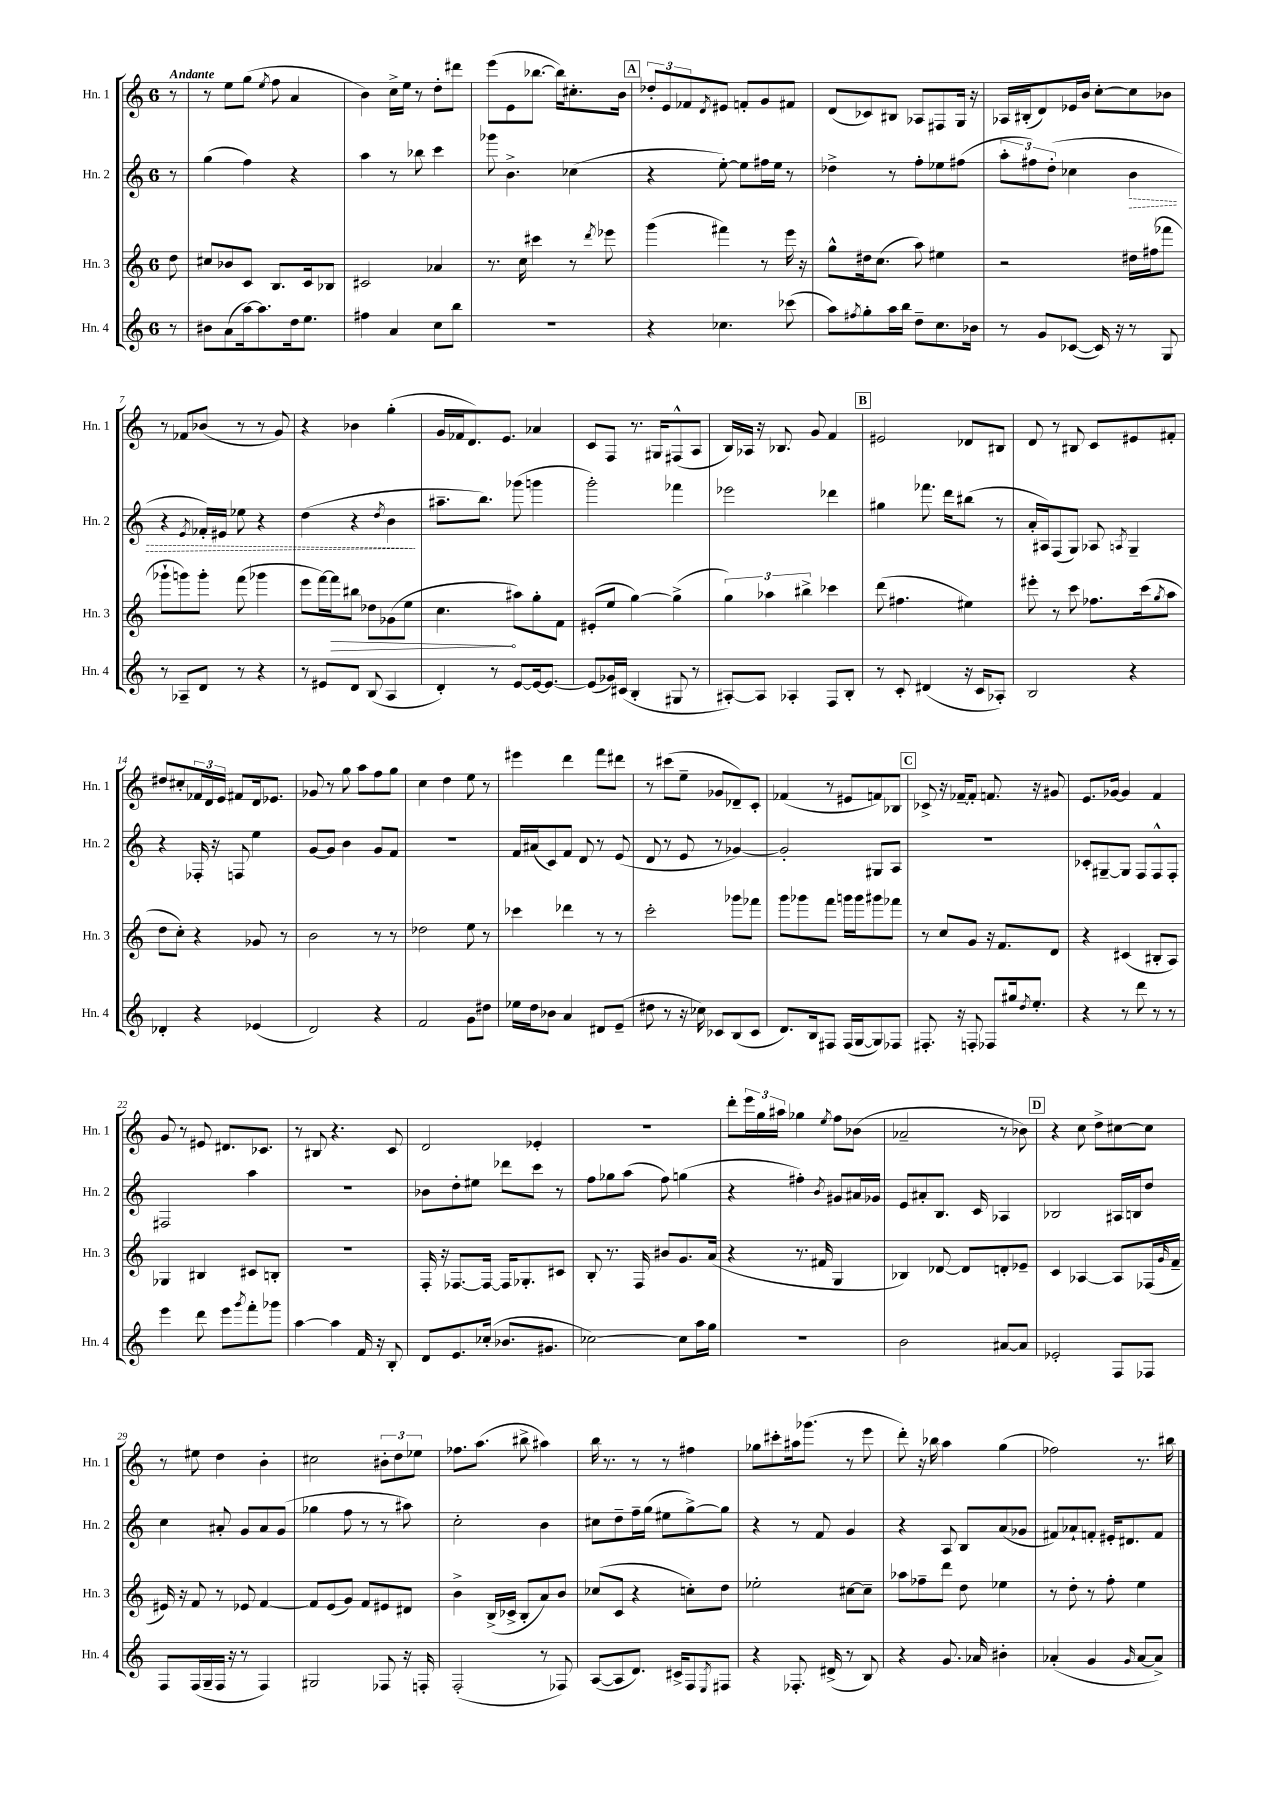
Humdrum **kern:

**kern	**kern	**kern	**kern
*staff4	*staff3	*staff2	*staff1
*clefG2	*clefG2	*clefG2	*clefG2
*k[]	*k[]	*k[]	*k[]
*M6/8	*M6/8	*M6/8	*M6/8
8r	8dd	8r	8r
=	=	=	=
8b#	8cc#	(4gg	8r
(8a	8b-	.	8ee
[16aa)	8c	4ff)	(8gg
8.aa]	.	.	.
.	.	.	8qee
.	8.B	.	8ff
16dd	.	4r	4a
8.ee	16c	.	.
.	8B-	.	.
=	=	=	=
4ff#	2c#	4aa	4b)
4a	.	8r	16cc^
.	.	.	16ee
.	.	8bb-	8r
8cc	4a-	4ccc	8dd'
8bb	.	.	8ddd#
=	=	=	=
2.r	8.r	8ggg-	(8eee
.	.	4.b^	8e
.	16cc	.	.
.	4ccc#	.	[8.bb-
.	.	.	16bb-])
.	8r	(4cc-	8.cc#'
.	8qddd	.	.
.	8eee-	.	.
.	.	.	16b
=	=	=	=
4r	(4ggg	4r	12dd-'
.	.	.	12e
.	.	.	12f-
.	.	.	8qd
4.cc-	4fff#)	[8ee')	8e#
.	.	8ee]	8f'
.	8r	16ff#	8g
.	.	16ee	.
(8ccc-	16eee	8r	8f#
.	16r	.	.
=	=	=	=
8aa)	8gg^^	4dd-^	(8d
8qff#	.	.	.
8gg'	16dd#	.	8c-)
.	(8.cc	.	.
16aa	.	8r	8B#
16bb	.	.	.
8dd~	8aa)	8ff'	8A-
8.cc	4ee#	8ee-	8F#
.	.	(8ff#	16G
16b-	.	.	16r
=	=	=	=
8r	2r	12aa'	16A-
.	.	.	(16B#'
.	.	12ff#)	.
8g	.	.	8d)
.	.	(12dd'	.
([8c-	.	4cc-	16e-
.	.	.	16b
16c-])	.	.	[8cc'
16r	.	.	.
8r	16dd#	4b	8cc]
.	(16ff#	.	.
8G	8fff-	.	8b-
=	=	=	=
8r	8ggg-`	4r	8r
8A-~	8ggg)	.	8f-
.	.	8qe	.
8d	8ggg'	16f-')	(8b-
.	.	16e#	.
8r	(8fff	8ee-	8r
4r	4ggg-	4r	8r
.	.	.	8g)
=	=	=	=
8r	8eee	(4dd	4r
8e#	[16fff)	.	.
.	16fff]	.	.
8d	8bb#	4r	4b-
(8B	8dd-	.	.
.	.	8qdd	.
4A	(8g-	4b	(4gg'
.	8ee	.	.
=	=	=	=
4d')	4.cc	8.aa#~	16g
.	.	.	16f-
.	.	.	8.d)
.	.	8.bb)	.
8r	.	.	.
.	.	.	8.e
[8e	8aa#)	(8ggg-	.
16e_	8gg'	4ggg	4a-
8.e_	.	.	.
.	8f	.	.
=	=	=	=
(8e]	(8e#'	2ggg')	8c
16g-)	8ee	.	8F
(16c#	.	.	.
4B'	[4gg)	.	8.r
.	.	.	16G#
8G#	(4gg^]	4fff-	(8F#^^
8r	.	.	8A
=	=	=	=
[8A#')	6gg)	2eee-	16B)
.	.	.	16A-
8A#]	.	.	16r
.	6aa-	.	.
.	.	.	8.B-
4A-'	.	.	.
.	6bb#^	.	.
.	.	.	8g
8F	4ccc-	4ddd-	4f
8B'	.	.	.
=	=	=	=
8r	(8ddd	4gg#	2e#
8c'	4.ff#	.	.
(4d#	.	8.fff-	.
.	.	16ddd	.
16r	4ee#)	(8bb#	8d-
16c	.	.	.
8A-')	.	8r	8B#
=	=	=	=
2B	8eee#'	16a'	8d
.	.	16A#)	.
.	8r	(8F	8r
.	8ccc	8G)	8B#
.	8.ff-	8A-	8c
.	.	8qA	.
4r	.	4G~	8e#
.	(16ccc	.	.
.	8qgg	.	.
.	8aa	.	8f#'
=	=	=	=
4d-'	8dd	4r	8dd#
.	8cc')	.	8cc#'
4r	4r	16F-'	24f-
.	.	.	24d
.	.	16r	.
.	.	.	24e
.	.	8F	8f#
(4e-	8g-	4ee	16d
.	.	.	8.e-
.	8r	.	.
=	=	=	=
2d)	2b	[8g	8g-
.	.	8g]	8r
.	.	4b	8gg
.	.	.	8aa
4r	8r	8g	8ff
.	8r	8f	8gg
=	=	=	=
2f	2dd-	2.r	4cc
.	.	.	4dd
8g	8ee	.	8ee
8dd#	8r	.	8r
=	=	=	=
16ee-	4ccc-	16f	4eee#
16dd	.	(16a#	.
8b-	.	8c)	.
4a	4ddd-	8f	4ddd
.	.	8d	.
8d#	8r	8r	8fff
(8e~	8r	(8e	8ddd#
=	=	=	=
8dd#	2ccc'	8d	8r
8r	.	8r	(8ccc#
16r	.	8e	8ee~
16cc-)	.	.	.
8c-	.	8r	8g-
(8B	8ggg-	[4g-)	8d-~)
8c-	8fff-	.	8c'
=	=	=	=
8.d)	8ggg	2g-']	(4f-
.	8ggg-	.	.
16B	.	.	.
8F#	8fff	.	8r
(16F#	16ggg	.	8e#
[16G	16ggg	.	.
8G])	8ggg#	8G#	8f)
8F-	8fff-	8A	8B-
=	=	=	=
8.F#'	8r	2.r	8c-^
.	8cc	.	16r
16r	.	.	[16f-~
8F'	8g	.	8f-']
8F-	16r	.	8.f
.	8.f	.	.
16gg#	.	.	.
8qdd	.	.	.
8.ee'	.	.	16r
.	8d	.	8g#
=	=	=	=
4r	4r	8c-'	8.e
.	.	[8G#~	.
.	.	.	[16g-
8r	(4c#	8G#]	4g-]
8ddd	.	8F	.
8r	8B#'	8F^^	4f
8r	8A)	8F'	.
=	=	=	=
4eee	4G-	2F#	8g
.	.	.	8r
8ddd	4B#	.	8e#
8eee	.	.	8.d#
8qggg	.	.	.
8fff'	8c#	4aa	.
.	.	.	8.c-
8ggg-	8B'	.	.
=	=	=	=
[4aa	2.r	2.r	8r
.	.	.	8B#
4aa]	.	.	4.r
16f	.	.	.
16r	.	.	.
8B'	.	.	8c
=	=	=	=
8d	16F'	8b-	2d
.	16r	.	.
8.e	[8.F-	8dd'	.
.	.	8ee#	.
(16cc-'	16F-_	.	.
8.b-	16F-]	8ddd-	.
.	8.G-'	.	.
.	.	8ccc	4e-'
8.g#	.	.	.
.	8c#	8r	.
=	=	=	=
[2cc-)	8B'	8ff	2.r
.	8.r	8gg-	.
.	.	(8aa	.
.	16F	.	.
.	8b#	8ff)	.
8cc-]	8.g	(4gg	.
16aa	.	.	.
16gg	(16a	.	.
=	=	=	=
2.r	4r	4r	8ddd'
.	.	.	24eee
.	.	.	24gg
.	.	.	24aa#
.	8.r	4ff#')	4gg-
.	16f#	.	.
.	.	8qb	8qee
.	4G	8g#	8ff
.	.	16a#	(8b-
.	.	16g-	.
=	=	=	=
2b	4B-)	8e	2a-~
.	.	8a#'	.
.	[8d-	8.B	.
.	8d-]	.	.
.	.	16c	.
[8a#	8d'	4A-	8r
8a#]	8e-~	.	8b-)
=	=	=	=
2e-'	4c	2B-	4r
.	[4A-	.	8cc
.	.	.	8dd^
8F	8A-]	16A#	[8cc#
.	.	16B	.
8F-	(16F-	8dd	8cc#]
.	16qqg	.	.
.	16f~	.	.
=	=	=	=
8F	16e#)	4cc	8r
.	16r	.	.
(16F	8f	.	8ee#
16G~	.	.	.
16F	8r	8a#'	4dd
16r	.	.	.
8r	8e-	8g	.
4F)	[4f	8a#	4b'
.	.	(8g	.
=	=	=	=
2G#	8f]	4gg-	2cc#
.	(8e	.	.
.	8g)	8ff	.
.	8f	8r	.
8F-	8e#	8r	12b#'
.	.	.	12dd
16r	8d#	8aa#)	.
.	.	.	12ee-
16F'	.	.	.
=	=	=	=
(2F'	4b^	2cc'	8.ff-
.	.	.	(8.aa
.	(16B^	.	.
.	16c-^	.	.
.	8B'	.	8bb#^
8r	8a)	4b	4aa#)
8F-)	8b	.	.
=	=	=	=
([8A	(8cc-	8cc#	16bb
.	.	.	8.r
8A]	8c	8dd~	.
8.d)	4r	16ff~	8r
.	.	(16gg	.
.	.	8ee#	8r
16c#^	.	.	.
8F	8cc')	[8gg^)	4ff#
8qE	.	.	.
8F#	8dd	8gg]	.
=	=	=	=
4r	2ee-'	4r	8gg-
.	.	.	8ccc#'
8.F-'	.	8r	16aa#
.	.	.	(8.ggg-
.	.	8f	.
(16d#^	.	.	.
8r	[8cc#	4g	8r
8B)	8cc#~]	.	8eee
=	=	=	=
4r	8aa-	4r	8ddd')
.	8ff-~	.	16r
.	.	.	16bb-
8.g	8ddd	8A	4aa
.	8dd	8B	.
16a-	.	.	.
4b#'	4ee-	(8a	(4gg
.	.	8g-	.
=	=	=	=
(4a-'	8r	8f#)	2ff-)
.	8dd'	8a-`	.
4g	8r	8f'	.
.	8ff'	16e#'	.
.	.	8.d#	.
16qqg	.	.	.
[8a-	4ee	.	8.r
8a-^])	.	8f	.
.	.	.	16bb#
==	==	==	==
*-	*-	*-	*-
